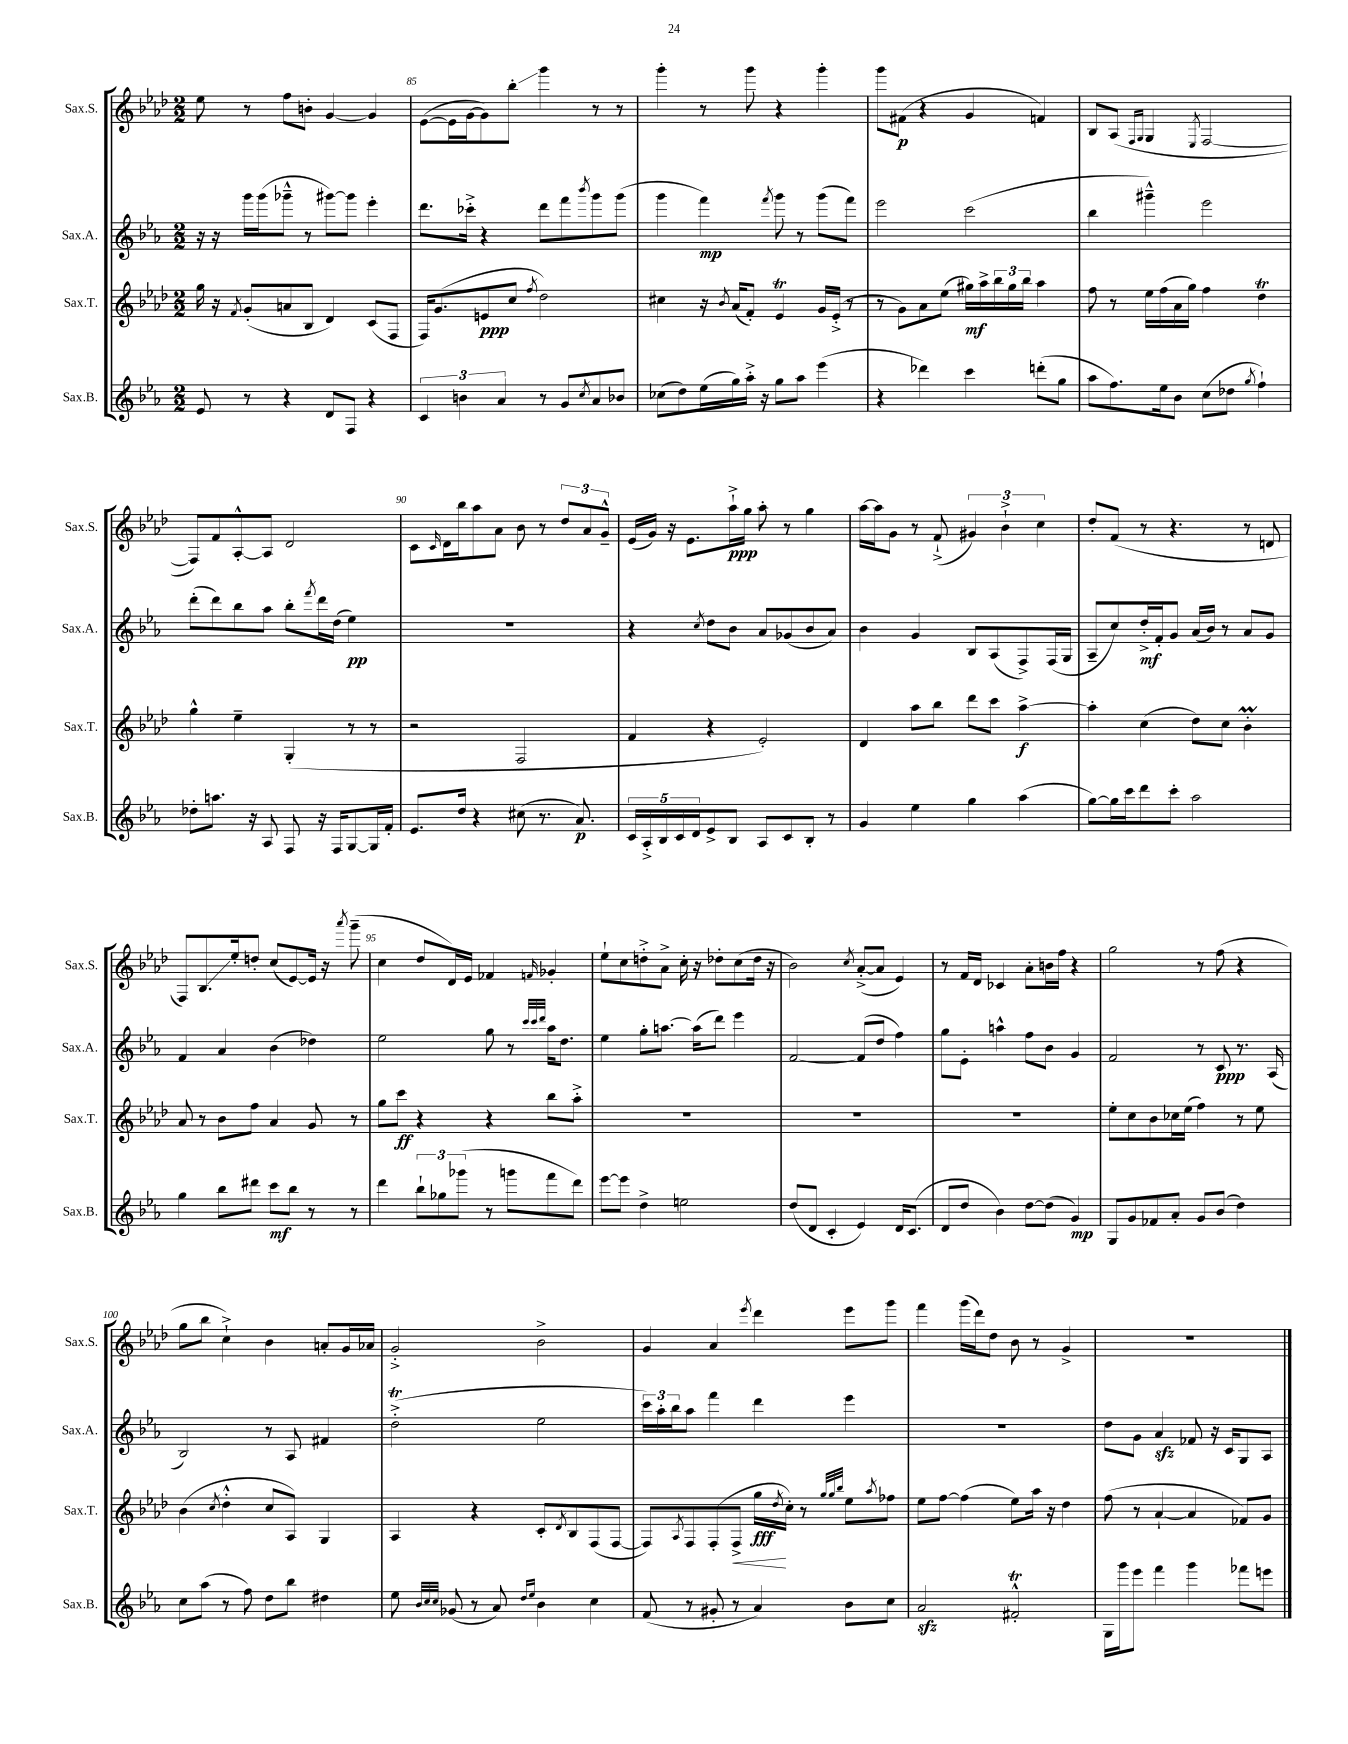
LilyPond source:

<<
\new StaffGroup <<
\new Staff = "s0" \with { instrumentName = "Sax.S." shortInstrumentName = "Sax.S." } {
    \clef treble \key aes \major \numericTimeSignature \time 2/2
    ees''8 r8 f''8 b'8-. g'4~ g'4 |
    ees'8~( ees'16 g'16~ g'8) bes''8-.\glissando g'''4 r8 r8 |
    g'''4-. r8 g'''8 r4 g'''4-. |
    g'''8 fis'8\p( r4 g'4 f'4) |
    bes8 aes8( \grace { f16 g16 } g4 \acciaccatura { ees8 } f2~ |
    f8) f'8 aes8~-.-^ aes8 des'2 |
    c'8 \grace { c'16 } des'16 bes''16 aes''8 aes'8 bes'8 r8 \tuplet 3/2 { des''8 aes'8 g'8---^ } |
    ees'16( g'16) r16 ees'8. aes''16-!->\ppp g''16 aes''8-. r8 g''4 |
    aes''16~ aes''16 g'8 r8 f'8-!->( \tuplet 3/2 { gis'4) bes'4-!-> c''4 } |
    des''8-. f'8( r8 r4. r8 d'8 |
    f8) bes8.\glissando ees''16-. d''8-. c''8( ees'8~) ees'16 r16 \acciaccatura { aes'''8 } g'''8--( |
    c''4 des''8 des'16) ees'16 fes'4 \grace { f'16 } ges'4-. |
    ees''8-! c''8 d''8-.-> aes'8-> c''16-. r16 des''8-. c''8( des''16 r16 |
    bes'2) \acciaccatura { c''8 } aes'8~-.->( aes'8 ees'4) |
    r8 f'16 des'16 ces'4 aes'8-. b'16 f''16 r4 |
    g''2 r8 f''8( r4 |
    g''8 bes''8 c''4-!->) bes'4 a'8-. g'16 aes'16 |
    g'2-.-> bes'2-> |
    g'4 aes'4 \acciaccatura { ees'''8 } des'''4 ees'''8 g'''8 |
    f'''4 g'''16( des'''16) des''8 bes'8 r8 g'4-> |
    R1 \bar "|." |
}
\new Staff = "s1" \with { instrumentName = "Sax.A." shortInstrumentName = "Sax.A." } {
    \clef treble \key ees \major \numericTimeSignature \time 2/2
    r16 r16 g'''16 g'''16( ges'''8---^ r8 gis'''8~) gis'''8 ees'''4-. |
    d'''8. ces'''16-.-> r4 d'''8 f'''8 \acciaccatura { bes'''8 } g'''8 g'''8( |
    g'''4 f'''4\mp) \acciaccatura { f'''8 } g'''8 r8 g'''8( f'''8) |
    ees'''2 c'''2( |
    bes''4 gis'''4---^) ees'''2 |
    d'''8-.( d'''8) bes''8 aes''8 bes''8-. \acciaccatura { f'''8 } d'''16 d''16( ees''4\pp) |
    R1 |
    r4 \acciaccatura { c''8 } d''8 bes'8 aes'8 ges'8( bes'8 aes'8) |
    bes'4 g'4 bes8 aes8( f8->) f16( g16 |
    aes8-- c''8) d''16-.->\mf f'16-. g'8 aes'16( bes'16) r8 aes'8 g'8 |
    f'4 aes'4 bes'4( des''4) |
    ees''2 g''8 r8 \grace { c'''32 c'''32 d'''32 } aes''16 d''8. |
    ees''4 g''8-. a''8.~ a''16( d'''8) ees'''4 |
    f'2~ f'8( d''8 f''4) |
    g''8 ees'8-. a''4-^ f''8 bes'8 g'4 |
    f'2 r8 c'8\ppp r8. aes16( |
    bes2) r8 aes8 fis'4 |
    d''2-.->\trill( ees''2 |
    \tuplet 3/2 { c'''16) aes''16-. bes''16 } aes''8 f'''4 d'''4 ees'''4 |
    R1 |
    d''8 g'8 aes'4\sfz fes'8 r16 c'16 g8 aes8 \bar "|." |
}
\new Staff = "s2" \with { instrumentName = "Sax.T." shortInstrumentName = "Sax.T." } {
    \clef treble \key aes \major \numericTimeSignature \time 2/2
    g''16 r16 \acciaccatura { f'8 } g'8-.( a'8 bes8 des'4) c'8( f8 |
    f16) g'8.( e'8\ppp c''8 \acciaccatura { f''8 } des''2) |
    cis''4 r16 \acciaccatura { bes'8 } aes'16( f'8-.) ees'4\trill g'16 ees'16-.->( r8 |
    r8 g'8) aes'8 ees''8( gis''16\mf) aes''16-> \tuplet 3/2 { bes''16 gis''16 bes''16 } aes''4 |
    f''8 r8 ees''16 f''16( aes'16 g''16) f''4 des''4\trill |
    g''4-^ ees''4-- g4-.( r8 r8 |
    r2 f2 |
    f'4 r4 ees'2-.) |
    des'4 aes''8 bes''8 des'''8 c'''8 aes''4~->\f |
    aes''4-. c''4( des''8) c''8 bes'4-.\prall |
    aes'8 r8 bes'8 f''8 aes'4 g'8 r8 |
    g''8 c'''8\ff r4 r4 bes''8 aes''8-.-> |
    R1 |
    R1 |
    R1 |
    ees''8-. c''8 bes'8 ces''16 ees''16( f''4) r8 ees''8 |
    bes'4( \acciaccatura { c''8 } des''4-.-^ c''8 aes8) g4 |
    aes4 r4 c'8-. \acciaccatura { des'8 } bes8 f8( f8~ |
    f8) \acciaccatura { aes8 } f8 f8-.( f8->\< g''16\fff\! \acciaccatura { des''8 } c''16-.) r8 \grace { g''32 g''32 bes''32 } ees''8 \acciaccatura { aes''8 } fes''8 |
    ees''8 f''8~ f''4( ees''8) aes''16 r16 des''4 |
    f''8( r8 aes'4~-! aes'4 fes'8) g'8 \bar "|." |
}
\new Staff = "s3" \with { instrumentName = "Sax.B." shortInstrumentName = "Sax.B." } {
    \clef treble \key ees \major \numericTimeSignature \time 2/2
    ees'8 r8 r4 d'8 f8 r4 |
    \tuplet 3/2 { c'4 b'4 aes'4 } r8 g'8 \acciaccatura { c''8 } aes'8 bes'8 |
    ces''8( d''8) ees''16( g''16) aes''16-.-> r16 g''8 aes''8 ees'''4( |
    r4 des'''4) c'''4 d'''8-.( g''8 |
    aes''8 f''8.) ees''16 bes'8 c''8( des''8 \acciaccatura { g''8 } f''4-!) |
    des''8-. a''8. r16 aes8 f8 r16 f16 g8~ g16 f'16-. |
    ees'8. d''16 r4 cis''8( r8. aes'8.\p) |
    \tuplet 5/4 { c'16 aes16-.-> bes16 c'16 d'16 } ees'8-> bes8 aes8 c'8 bes8-. r8 |
    g'4 ees''4 g''4 aes''4( |
    g''8~) g''16 c'''16 d'''8 c'''8-. aes''2 |
    g''4 bes''8 dis'''8 c'''8\mf bes''8 r8 r8 |
    d'''4 \tuplet 3/2 { bes''8-! ges''8 ges'''8( } r8 g'''8 f'''8 d'''8) |
    ees'''8~ ees'''8 d''4-> e''2 |
    d''8( d'8 c'4-. ees'4) d'16 c'8.( |
    d'8 d''8 bes'4) d''8~ d''8( g'4\mp) |
    g8 g'8 fes'8 aes'8-. g'8 bes'8( d''4) |
    c''8 aes''8( r8 f''8) d''8 bes''8 dis''4 |
    ees''8 \grace { bes'32 c''32 c''32 } ges'8( r8 aes'8) \grace { d''16 ees''16 } bes'4 c''4 |
    f'8( r8 gis'8-. r8 aes'4) bes'8 c''8 |
    aes'2\sfz fis'2-.-^\trill |
    g16 g'''16 ees'''8 f'''4 g'''4 fes'''8 e'''8 \bar "|." |
}
>>
>>
\layout { \context { \Score currentBarNumber = #84 \override BarNumber.break-visibility = ##(#f #t #t) barNumberVisibility = #(every-nth-bar-number-visible 5) } }
